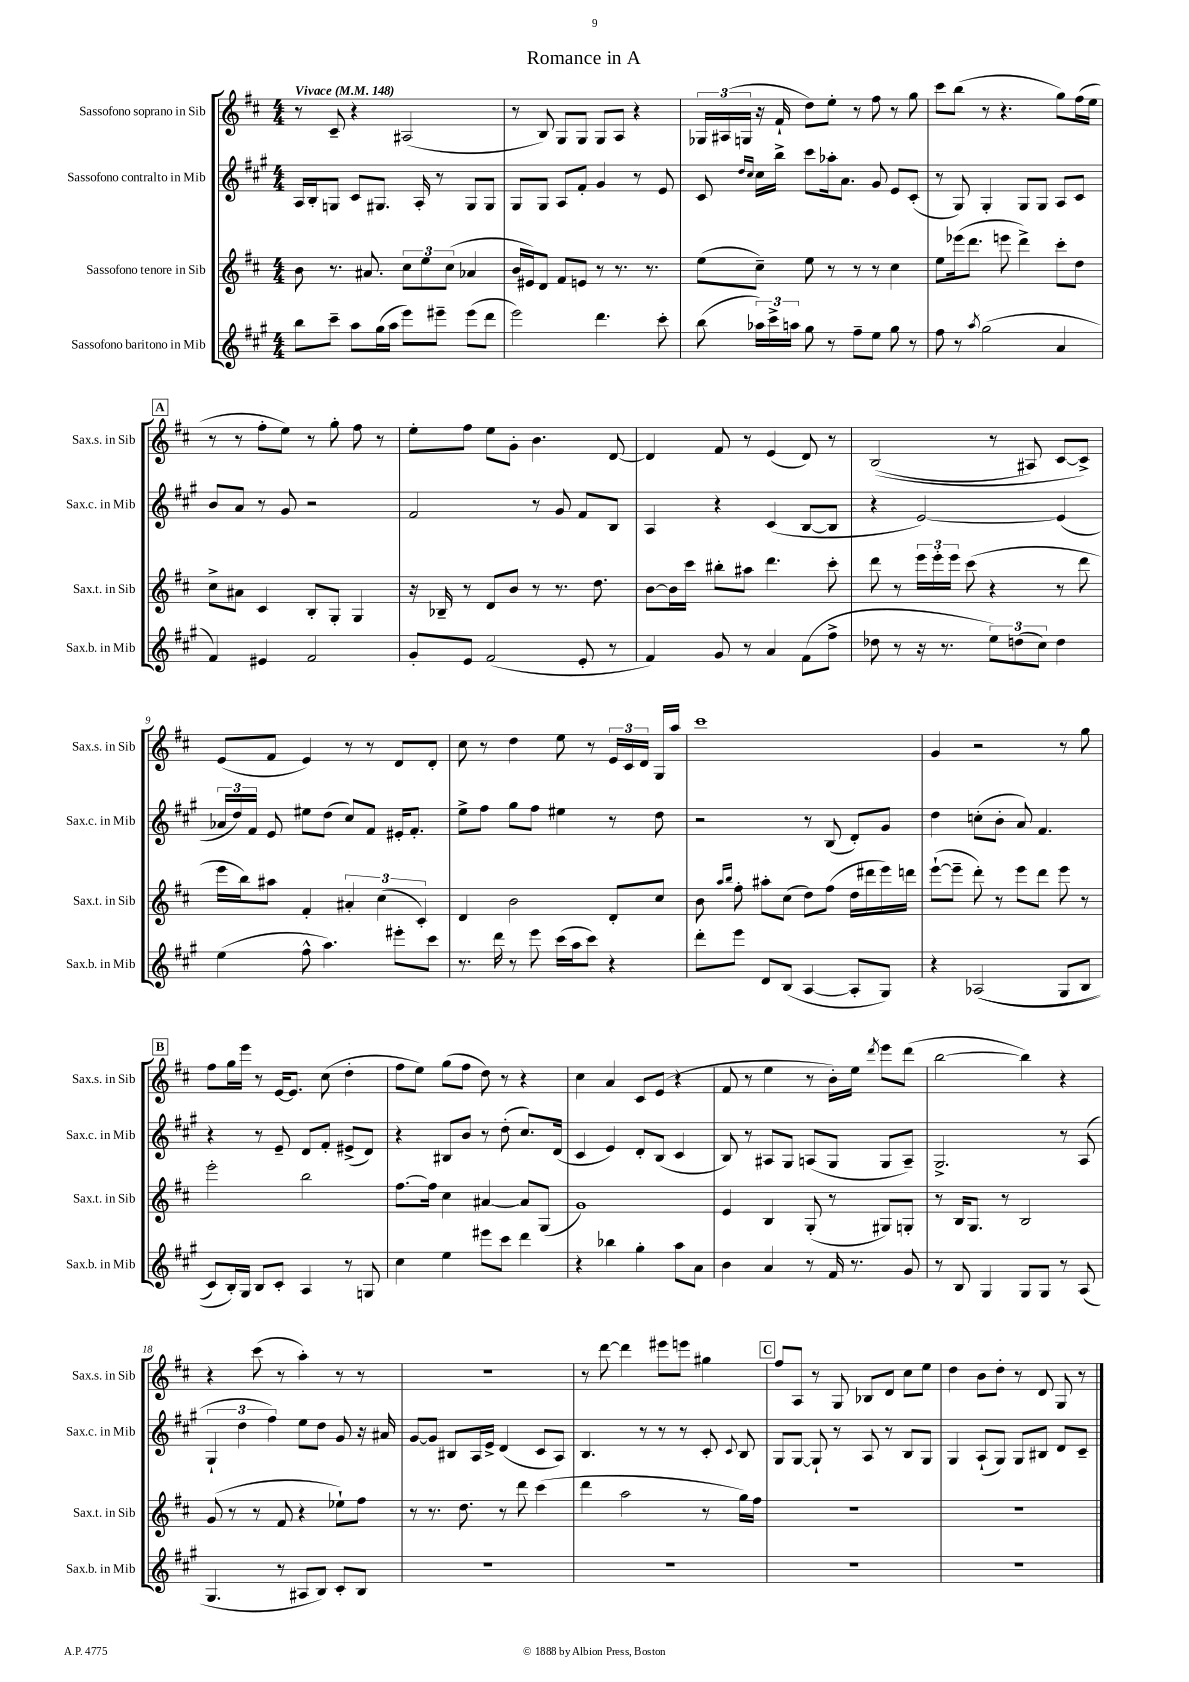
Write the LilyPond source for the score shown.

\header { title = "Romance in A" }
<<
\new StaffGroup <<
\new Staff = "s0" \with { instrumentName = "Sassofono soprano in Sib" shortInstrumentName = "Sax.s. in Sib" } {
    \clef treble \key d \major \numericTimeSignature \time 4/4 \tempo "Vivace" 4 = 148
    \autoBeamOff r8 cis'8-- r4 ais2( |
    r8 b8) g8[ g8] g8[ a8] r4 |
    \tuplet 3/2 { ges16[ ais16( g16] } r16 fis'16-! d''8[) e''8]-. r8 fis''8 r8 g''8 |
    cis'''8[ b''8]( r8 r4. g''8[) fis''16( e''16] |
    \mark \markup { \box "A" } r8 r8 fis''8[-. e''8]) r8 g''8-. fis''8 r8 |
    e''8[-. fis''8] e''8[ g'8]-. b'4. d'8~ |
    d'4 fis'8 r8 e'4( d'8) r8 |
    b2(\( r8 ais8) cis'8[~ cis'8]->\) |
    e'8[( fis'8] e'4) r8 r8 d'8[ d'8]-. |
    cis''8 r8 d''4 e''8 r8 \tuplet 3/2 { e'16[ cis'16 d'16] } g16[ a''16] |
    cis'''1 |
    g'4 r2 r8 g''8 |
    \mark \markup { \box "B" } fis''8[ g''16 e'''16] r8 e'16[~ e'8.] cis''8( d''4-. |
    fis''8[ e''8]) g''8[( fis''8] d''8) r8 r4 |
    cis''4 a'4 cis'8[ e'8]( r4 |
    fis'8 r8 e''4 r8 b'16[-.) e''16] \acciaccatura { d'''8 } e'''8[ d'''8]( |
    b''2~ b''4) r4 |
    r4 cis'''8( r8 a''4-.) r8 r8 |
    r1 |
    r8 d'''8~ d'''4 eis'''8[ e'''8] gis''4 |
    \mark \markup { \box "C" } fis''8[ a8] r8 g8 bes8[ d'8] cis''8[ e''8] |
    d''4 b'8[ d''8]-. r8 d'8 g8 r8 \bar "|." |
}
\new Staff = "s1" \with { instrumentName = "Sassofono contralto in Mib" shortInstrumentName = "Sax.c. in Mib" } {
    \clef treble \key a \major \numericTimeSignature \time 4/4
    \autoBeamOff a16[ b16-. g8] cis'8[ gis8.] a16-. r8 gis8[ gis8] |
    gis8[ gis8] a8[ fis'8]-. gis'4 r8 e'8 |
    cis'8 \grace { d''16[ cis''16] } cis''16[ b''16]-> cis'''8[ aes''16-. a'8.] gis'8 e'8[ cis'8]-.( |
    r8 gis8) gis4-. gis8[ gis8] a8[ cis'8] |
    \mark \markup { \box "A" } b'8[ a'8] r8 gis'8 r2 |
    fis'2 r8 gis'8 fis'8[ b8] |
    a4 r4 cis'4( b8[~ b8] |
    r4 e'2~) e'4( |
    \tuplet 3/2 { aes'16[ d''16) fis'16] } e'8 eis''8[ d''8]( cis''8[) fis'8] eis'16[-. fis'8.]-. |
    e''8[-> fis''8] gis''8[ fis''8] eis''4 r8 d''8 |
    r2 r8 b8( d'8[-.) gis'8] |
    d''4 c''8[-.( b'8]-. a'8) fis'4. |
    \mark \markup { \box "B" } r4 r8 e'8-- d'8[ fis'8]-. eis'8[->( d'8]) |
    r4 bis8[ b'8] r8 d''8-.( cis''8.[) d'16]( |
    cis'4 e'4) d'8[-. b8]( cis'4 |
    b8) r8 ais8[ gis8] a8[( gis8] gis8[ a8]--) |
    gis2.-> r8 a8( |
    \tuplet 3/2 { gis4-! d''4 fis''4) } e''8[ d''8] gis'8 r16 ais'16 |
    gis'8[~ gis'8] bis8[ a16 e'16]-> d'4( cis'8[ a8]) |
    b4. r8 r8 r8 cis'8-. \appoggiatura { cis'8 } b8 |
    \mark \markup { \box "C" } gis8[ gis8]~ gis8-! r8 a8 r8 b8[ gis8] |
    gis4 a8[-!( gis8]) gis8[ bis8] d'8[ cis'8]-- \bar "|." |
}
\new Staff = "s2" \with { instrumentName = "Sassofono tenore in Sib" shortInstrumentName = "Sax.t. in Sib" } {
    \clef treble \key d \major \numericTimeSignature \time 4/4
    \autoBeamOff b'8 r8. ais'8. \tuplet 3/2 { cis''8[ e''8 cis''8]( } aes'4 |
    b'16[ eis'16) d'8] fis'8[ e'8] r8 r8. r8. |
    e''8[( cis''8]--) e''8 r8 r8 r8 cis''4 |
    e''8[ ees'''16( d'''8.] e'''8 d'''4->) cis'''8[-. d''8] |
    \mark \markup { \box "A" } cis''8[-> ais'8] cis'4 b8[-. g8]-. g4 |
    r16 bes16-- r8 d'8[ b'8] r8 r8. d''8. |
    b'8[~ b'16 cis'''16] bis''8[-. ais''8] d'''4. cis'''8-. |
    d'''8 r8 \tuplet 3/2 { e'''16[ e'''16-. e'''16] } cis'''8( r4 r8 d'''8 |
    e'''16[ b''16) ais''8] fis'4-. \tuplet 3/2 { ais'4-. cis''4( cis'4-.) } |
    d'4 b'2 d'8[-. cis''8] |
    b'8 \grace { a''16[ b''16] } fis''8-. ais''8[-. cis''8]( d''8[) fis''8]( d''16[ dis'''16 e'''16) d'''16] |
    e'''8[~-!( e'''8]-- d'''8-.) r8 e'''8[ d'''8] e'''8 r8 |
    \mark \markup { \box "B" } e'''2-. b''2 |
    fis''8.[~ fis''16] cis''4 ais'4~ ais'8[ g8]( |
    g'1) |
    e'4 b4 g8-.( r8 gis8[) g8]-. |
    r8 b16[ g8.] r8 b2 |
    g'8( r8 r8 fis'8 r4 ees''8[-!) fis''8] |
    r8 r8. d''8. r8 d'''8 cis'''4( |
    d'''4 a''2 r8 g''16[) fis''16] |
    \mark \markup { \box "C" } R1 |
    R1 \bar "|." |
}
\new Staff = "s3" \with { instrumentName = "Sassofono baritono in Mib" shortInstrumentName = "Sax.b. in Mib" } {
    \clef treble \key a \major \numericTimeSignature \time 4/4
    \autoBeamOff b''8[ cis'''8]-- a''8[ gis''16( a''16] e'''8[) eis'''8]-- eis'''8[( d'''8] |
    e'''2) d'''4. cis'''8-. |
    b''8( \tuplet 3/2 { aes''16[) cis'''16-> a''16] } gis''8 r8 fis''8[-- e''8] gis''8 r8 |
    fis''8 r8 \acciaccatura { a''8 } gis''2( a'4 |
    \mark \markup { \box "A" } fis'4) eis'4 fis'2 |
    gis'8[-. e'8] fis'2( e'8-. r8 |
    fis'4) gis'8 r8 a'4 fis'8[( fis''8]-> |
    des''8 r8 r16 r8. \tuplet 3/2 { e''8[) d''8( cis''8]) } d''4 |
    e''4( fis''8-^ a''4.) eis'''8[-. cis'''8] |
    r8. d'''16 r8 e'''8 cis'''16[( a''16 cis'''8]) r4 |
    d'''8[-. e'''8] d'8[ b8]( a4~ a8[-. gis8]) |
    r4 aes2(\( gis8[ b8] |
    \mark \markup { \box "B" } cis'8[) b16-.\) gis16] b8[ cis'8]-. a4 r8 g8 |
    cis''4 e''4 eis'''8[ cis'''8] d'''4 |
    r4 bes''4 gis''4-. a''8[ a'8] |
    b'4 a'4 r8 fis'16 r8. gis'8 |
    r8 b8 gis4 gis8[ gis8] r8 a8( |
    gis4. r8 ais8[ b8]) cis'8[-. b8] |
    R1 |
    R1 |
    \mark \markup { \box "C" } R1 |
    R1 \bar "|." |
}
>>
>>
